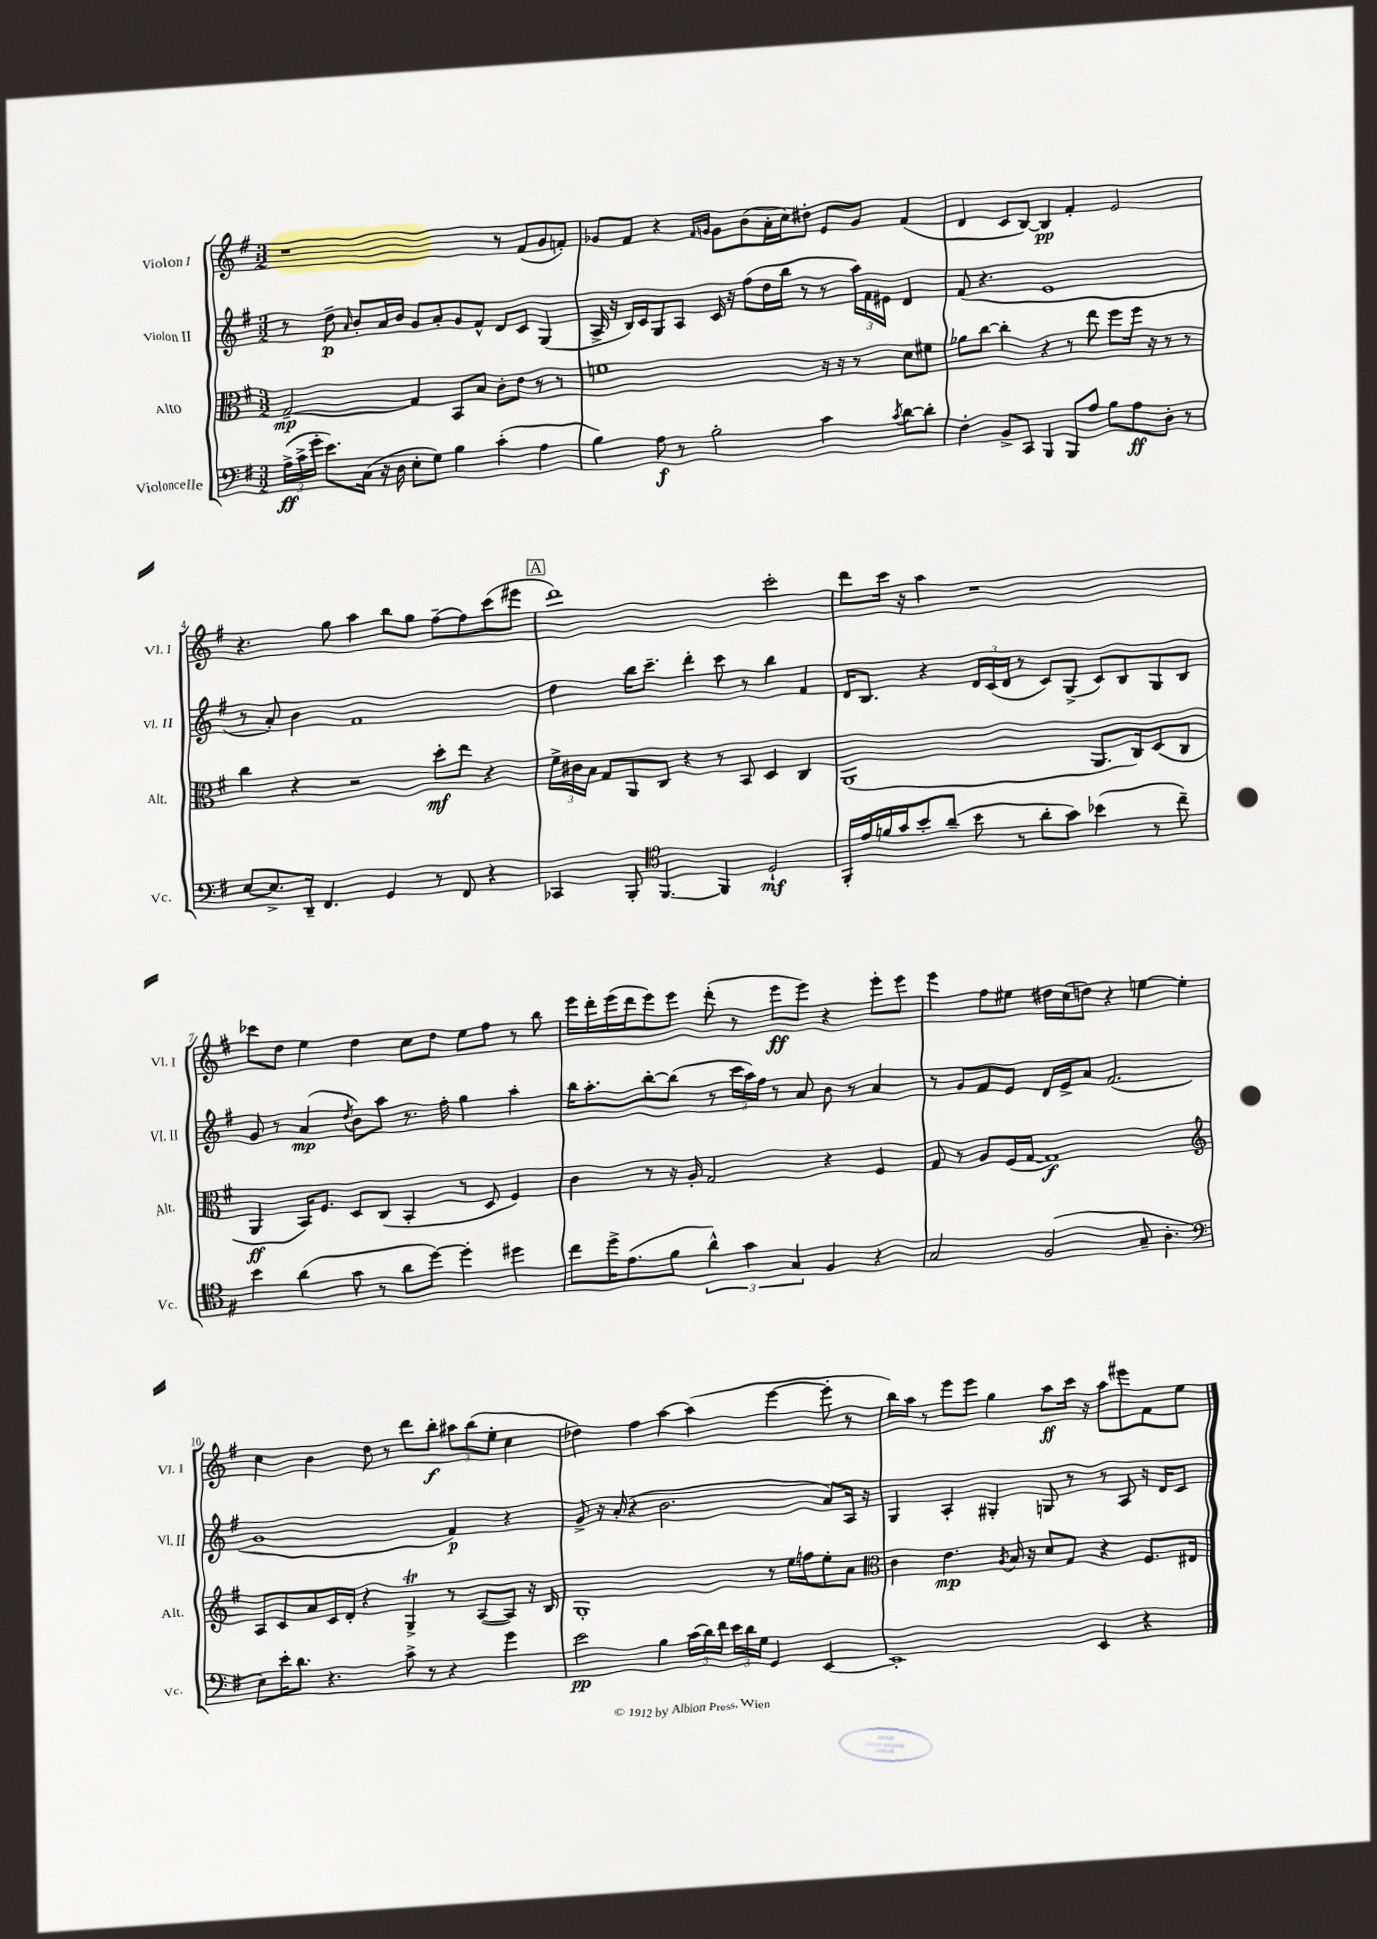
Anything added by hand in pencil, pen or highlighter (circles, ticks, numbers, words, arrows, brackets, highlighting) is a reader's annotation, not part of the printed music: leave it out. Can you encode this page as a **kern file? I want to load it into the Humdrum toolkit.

**kern	**kern	**kern	**kern
*staff4	*staff3	*staff2	*staff1
*clefF4	*clefC3	*clefG2	*clefG2
*k[f#]	*k[f#]	*k[f#]	*k[f#]
*M3/2	*M3/2	*M3/2	*M3/2
(24A^	[2G~	8r	1r
24c^	.	.	.
24g'	.	.	.
8.e)	.	8dd~	.
.	.	16qqa	.
.	.	8b'	.
(16C	.	.	.
16r	.	16a	.
16D	.	16b	.
8E'	4G]	8g	.
8G)	.	8a'	.
4B	8BB	8g	.
.	8B	8f#^^	.
(4c'	8c'	8d	8r
.	8e	8c	(8f#
4A	8r	(4G	8g
.	8r	.	8f')
=	=	=	=
4B)	1f	16A^	8g-
.	.	16r	.
.	.	16B)	8f#
.	.	16c	.
8A	.	8G	4r
8r	.	8A	.
.	.	.	16qqf#
.	.	.	16qqg
2B'	.	16c	8g
.	.	16r	.
.	.	(8ff#	(8b
.	.	16dd	16a'
.	.	16bb	16cc)
.	.	8r	8dd#'
4c	16r	8r	8e
.	16r	.	.
.	8r	24aa)	8g
.	.	24f#	.
.	.	24e#	.
8qc	.	.	.
[8d	8d	4d	(4f#
8d']	8f#	.	.
=	=	=	=
4F#'	8a-	(8f#	4d
.	[8cc	4.r	.
8BB^	4cc']	.	8c
8CC	.	.	[8B)
4BBB	4r	1e	4B]
8BBB	8r	.	4f#'
8A	8ee	.	.
8B	8ff#	.	2e
8A	16ff#	.	.
.	16r	.	.
8D'	8r	.	.
8r	8r	.	.
=	=	=	=
[8E	4cc	8r	4.r
8.E^]	.	8a')	.
.	4r	4b	.
16DD~	.	.	.
4.FF#	.	.	8gg
.	2r	1f#	4aa
4GG	.	.	8bb
.	.	.	8gg
8r	8dd'	.	[8ff#~
8FF#	8ee	.	8ff#]
4r	4r	.	(8ccc
.	.	.	8eee#
=	=	=	=
4CC-	24f#^	4dd	1ddd)
.	24c#	.	.
.	24B	.	.
.	8G	.	.
8BBB'	8AA	16bb	.
.	.	8.ccc~	.
*clefC4	*	*	*
[4.FF#	8C	.	.
.	4r	4ddd'	.
4FF#]	8r	8ccc	.
.	8BB	8r	.
2D`	4D	4bb	2ccc'
.	4C	4f#	.
=	=	=	=
16FF#'	(1AA	16d	8ddd
16e	.	8.B	.
16f	.	.	16ccc
16g	.	.	16r
8b'	.	4r	4aa
(8a~	.	.	.
8b	.	24d	1r
.	.	(24c	.
.	.	24d	.
8r	.	8r	.
8a'	.	8c)	.
8g)	.	(8G^	.
(4b-	8.AA	8c)	.
.	.	8B	.
.	16C)	.	.
8r	(8D	8G	.
8cc~)	8C	8B	.
=	=	=	=
4b	4AA	8g	8ccc-
.	.	8r	8dd
(4a	16BB)	(4a	4ee
.	8.F#	.	.
.	.	8qdd	.
8g	8D	8b)	4dd
8r	(8C	8aa	.
8a	4BB'	8.r	8cc
[8dd)	.	.	8dd
.	.	16ff#'	.
4dd']	8r	4gg	8ee
.	8D	.	8ff#
4dd#	4F#)	4aa'	8r
.	.	.	8bb
=	=	=	=
8cc	4c	16bb	16eee
.	.	8.aa'	16ddd'
16dd^	.	.	(16eee
(8.e	.	.	16ddd
.	8r	[8bb'	8eee)
8f#	16r	(8bb]	8eee
.	16A'	.	.
6a^^)	2G	8r	(8ddd'
.	.	24ccc	8r
6g	.	24aa)	.
.	.	24ff#	.
.	.	8r	8eee
6G	.	.	.
.	.	8a	8eee)
4F#	4r	8b	4r
.	.	8r	.
4r	4F#	4a	8eee'
.	.	.	8eee
=	=	=	=
2G	8G	8r	4eee
.	8r	8g	.
.	8A	8f#	8ff#
.	(16F#	8e	8ee#
.	[16G	.	.
(2F#	1G])	16d	16dd#
.	.	16e^	(16cc
.	.	8a	8dd)
.	.	(2.f#	4r
8G~	.	.	[4ee
4.A'	.	.	.
.	.	.	4ee']
=	=	=	=
*clefF4	*clefG2	*	*
8E)	8A	1g	4cc
16e'	8c	.	.
8.d	.	.	.
.	8a	.	4b
4.r	16c	.	.
.	16d'	.	.
.	4r	.	8dd
.	.	.	8r
8c^	4G^	.	8ddd
8r	.	.	8bb'
4r	8r	4f#)	12aa#
.	.	.	(12bb
.	([8A	.	.
.	.	.	12ee'
4g	8A])	4r	4cc
.	16r	.	.
.	16B	.	.
=	=	=	=
2e	1G'	8g^	4dd-)
.	.	16r	.
.	.	(16a'	.
.	.	4r	4ff#
4B	.	2.b	[4aa
(24c	.	.	(4aa]
24d)	.	.	.
24f#	.	.	.
24e	.	.	.
24d	.	.	.
24G	.	.	.
4GG	8r	.	[4eee
.	16ee	.	.
.	16ff	.	.
[4EE	8ee'	8a)	8eee']
.	8a	16A	8r
.	.	16r	.
=	=	=	=
*	*clefC3	*	*
1EE']	4c	4G	16bb)
.	.	.	16aa
.	.	.	8r
.	4.e	4A'	8eee
.	.	.	8eee
.	.	4G#'	4gg
.	8qA	.	.
.	16B	.	.
.	16r	.	.
.	8d	8G	8aa
.	8G	8r	16ccc
.	.	.	16r
4EE	4r	8r	8aa
.	.	8A	8eee#
4r	8.F#	16r	8f#
.	.	16d	.
.	.	8c	8ee
.	16E#	.	.
==	==	==	==
*-	*-	*-	*-
